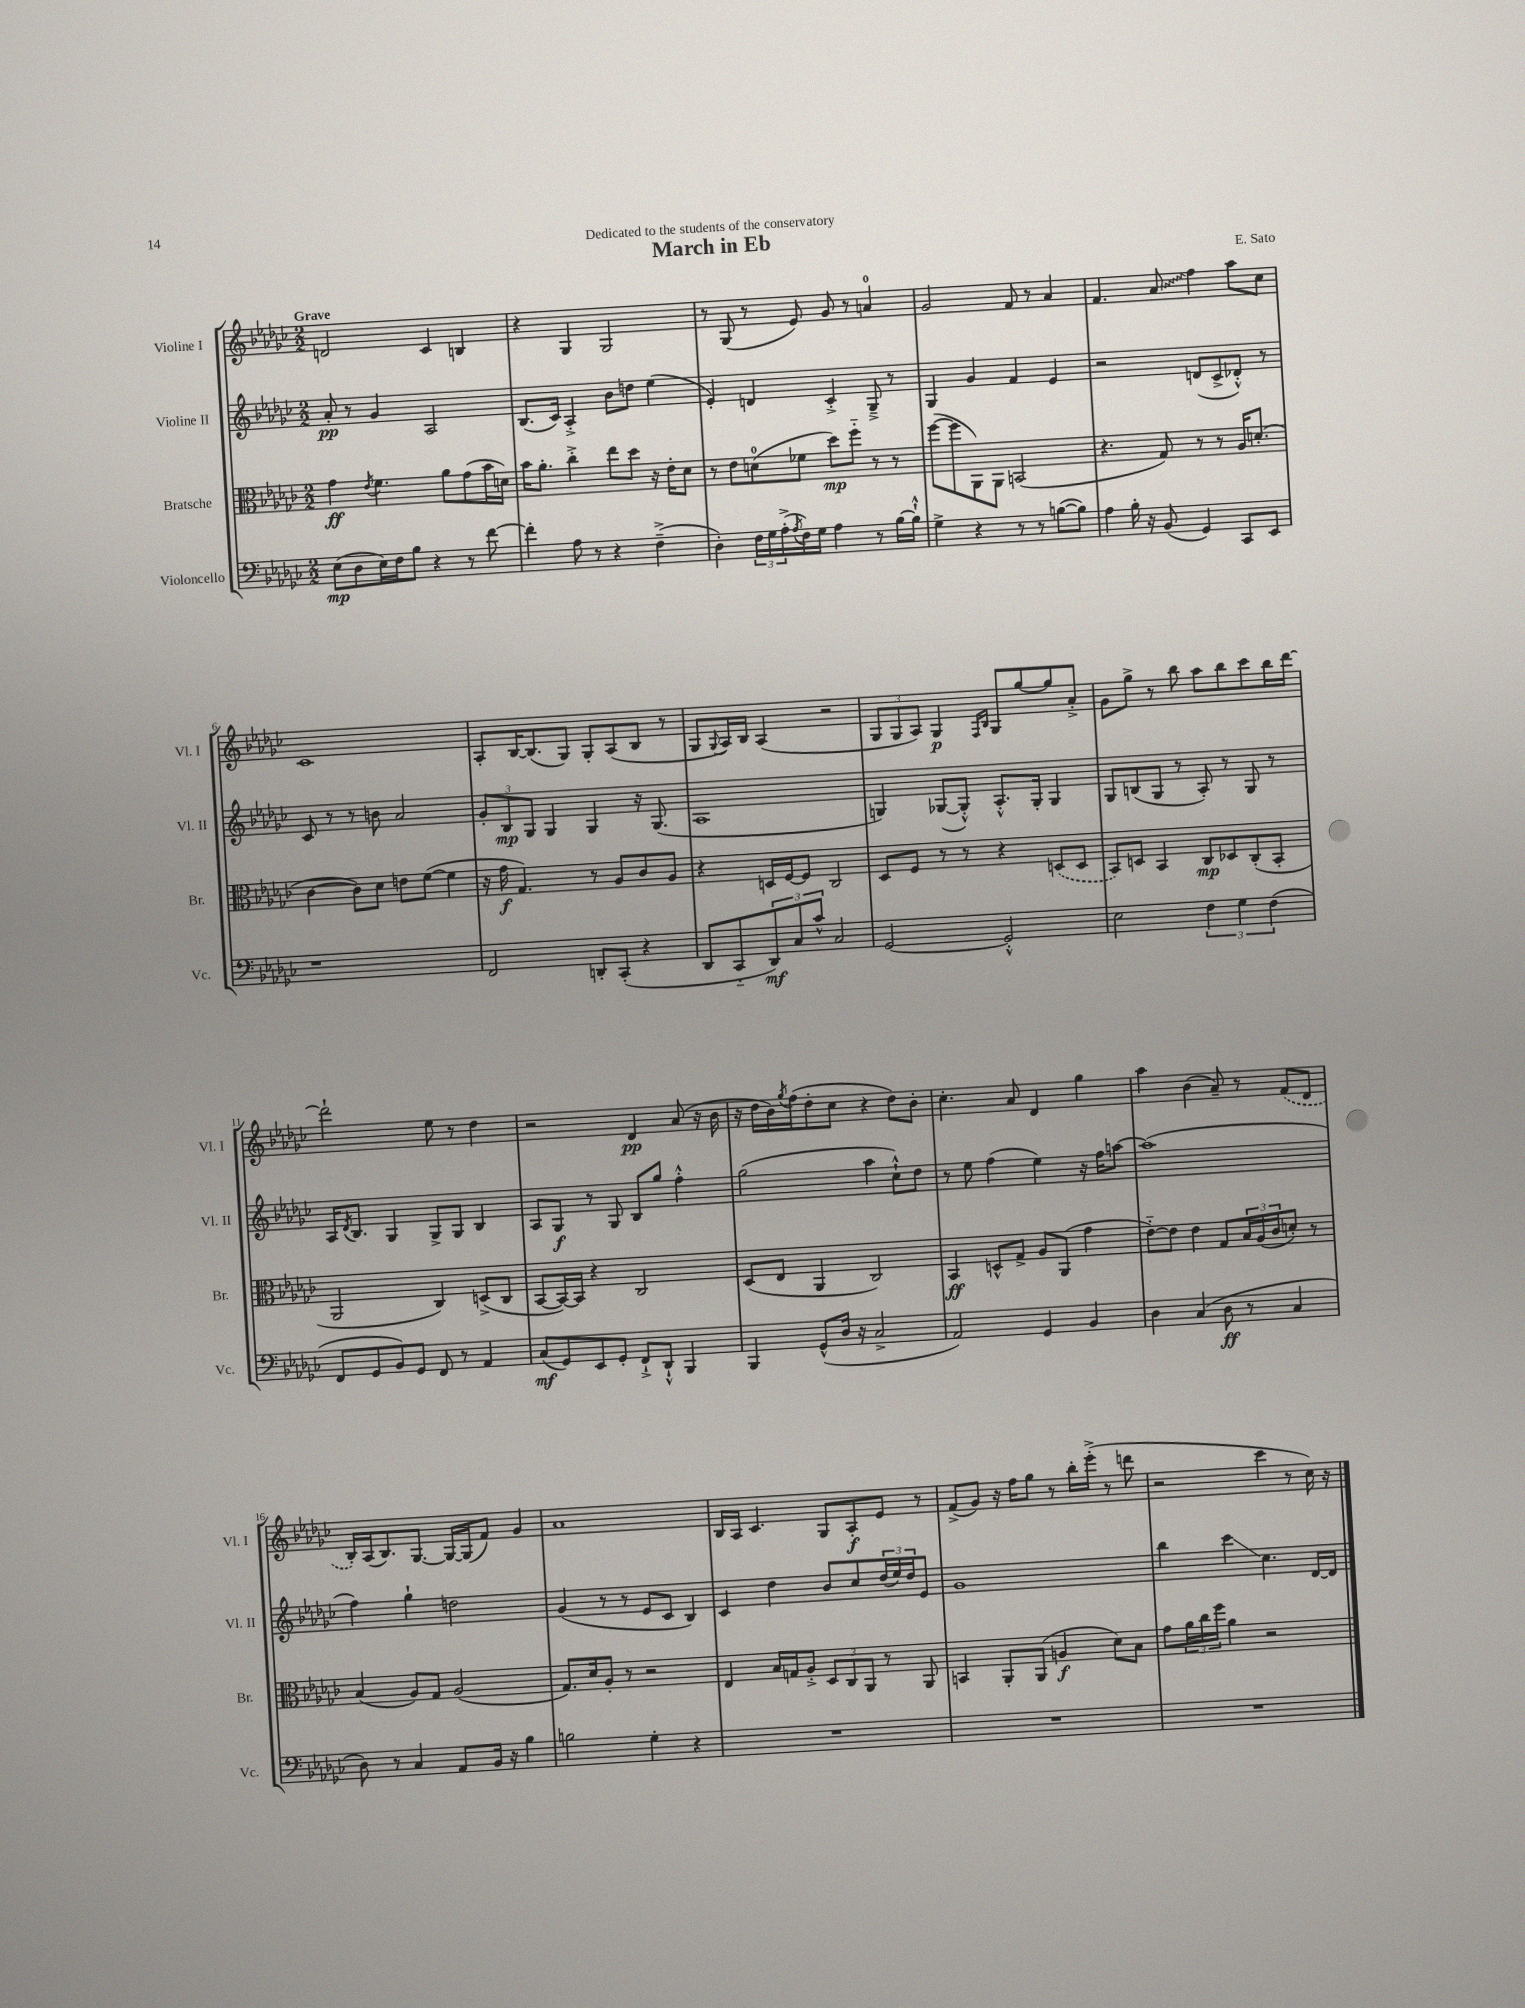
\header { title = "March in Eb" composer = "E. Sato" dedication = "Dedicated to the students of the conservatory" }
<<
\new StaffGroup <<
\new Staff = "s0" \with { instrumentName = "Violine I" shortInstrumentName = "Vl. I" } {
    \clef treble \key ges \major \numericTimeSignature \time 2/2 \tempo "Grave"
    d'2 ces'4 b4 |
    r4 ges4 ges2 |
    r8 ges8( r8 ees'8) ges'8 r8 a'4-0 |
    ges'2 f'8 r8 aes'4 |
    f'4. \once \override Glissando.style = #'zigzag aes'8\glissando f''4 aes''8 ces''8 |
    ces'1 |
    aes8-. bes16~ bes8.( ges8) ges8-. aes8( bes8 r8 |
    ges8 \appoggiatura { ges8 } aes16) bes16 aes4( r2 |
    \tuplet 3/2 { ges8 ges8 aes8) } ges4\p \grace { f16 bes16 } ges8 ges''8~ ges''8 aes'8-.-> |
    ges'8 ges''8-> r8 bes''8 aes''8 bes''8 ces'''8 bes''16 des'''16~ |
    des'''2-! ees''8 r8 des''4 |
    r2 des'4\pp aes'8( r16 bes'16 |
    r16 des''16 bes'16) \acciaccatura { ges''8 } f''16( des''8-. ces''8 r4 des''8) bes'8-. |
    ces''4.-. aes'8 des'4 ges''4 |
    aes''4 bes'4( aes'8--) r8 \once \slurDashed f'8( des'8 |
    bes16-.) aes16( bes8.) ges8.~ ges16~ ges16( f'8) ges'4 |
    aes'1 |
    bes16 aes16 ces'4. ges8 aes8-.\f ees'8 r8 |
    f'8->( ges'8) r16 f''16 ges''8 r8 bes''16-. ees'''16-.->( r8 d'''8 |
    r2 ces'''4 r8 ces''16) r16 \bar "|." |
}
\new Staff = "s1" \with { instrumentName = "Violine II" shortInstrumentName = "Vl. II" } {
    \clef treble \key ges \major \numericTimeSignature \time 2/2
    aes'8-.\pp r8 ges'4 aes2 |
    bes8.( ces'16) aes4-.-> bes'8 d''8 ees''4( |
    ees'4-.) d'4 ces'4-.-> ges8---> r8 |
    ges4 ges'4 f'4 ees'4 |
    r2 d'8( ces'8-> des'8-.-^) r8 |
    ces'8 r8 r8 b'8 aes'2 |
    \tuplet 3/2 { ges'8-. bes8\mp ges8 } ges4 ges4 r16 ges8.( |
    aes1 |
    g4) ges8~( ges8-.-^) aes8.-.-^ ges16-. ges4 |
    ges8 b8( ges8 r8 aes8-.) r8 ges8 r8 |
    aes16 \acciaccatura { des'8 } bes8. ges4 ges8-> ges8 bes4 |
    aes8 ges8\f r8 ges8 bes8 ges''8 f''4-.-^ |
    ges''2( aes''4 ces''8-!-^) des''8 |
    r8 ees''8 f''4( ees''4) r16 f''16 a''8~ |
    a''1( |
    f''4) ges''4-! d''2 |
    ges'4( r8 r8 ees'8 ces'8 bes4) |
    ces'4 des''4 bes'8 ces''8 \tuplet 3/2 { des''16( ees''16) des''16 } ees'8 |
    ges'1 |
    bes''4 ces'''4\glissando ces''4. des'16~ des'16 \bar "|." |
}
\new Staff = "s2" \with { instrumentName = "Bratsche" shortInstrumentName = "Br." } {
    \clef alto \key ges \major \numericTimeSignature \time 2/2
    ges'4\ff \acciaccatura { ees'8 } f'4. aes'8 ges'8( bes'16 d'16) |
    bes'16 aes'8.-. ces''4-.-> ees''8 des''8 r16 ees'16-. des'8 |
    r8 ees'8 d'8-0( fes'8 des''8\mp) f''8-_ r8 r8 |
    f''8~( f''8 aes,8) aes,8 b,2( |
    r4. ges8) r8 r8 aes16 d'8.-.( |
    ces'4~ ces'8) des'8 e'8 f'8~( f'4 |
    r16 ges'16\f ges4.) r8 aes8 ces'8 aes8 |
    r4 d16 f16~ f8 ces2 |
    des8 f8 r8 r8 r4 \once \slurDashed d8( d8 |
    bes,8) d8 bes,4 ces8\mp des8 ces8-.( bes,8-. |
    aes,2 ces4) d8->( ces8 |
    bes,8~ bes,16~) bes,16 r4 ces2 |
    des8( ees8 aes,4 ces2) |
    bes,4\ff d8-^ ges8-> aes8 aes,8( ges'4 |
    ees'8~-_) ees'8 ees'4 ges8 \tuplet 3/2 { bes16 aes16( ces'16 } d'8-.) r8 |
    bes4( aes8) ges8 aes2( |
    ges8.) des'16 aes8-. r8 r2 |
    ees4 bes16 g16 aes8-.-> \tuplet 3/2 { des8 ces8 aes,8 } r8 aes,8 |
    b,4 aes,8-. aes,8( a4\f des'8) bes8 |
    ges'8 \tuplet 3/2 { aes'16 ces''16 f''16 } aes'4 r2 \bar "|." |
}
\new Staff = "s3" \with { instrumentName = "Violoncello" shortInstrumentName = "Vc." } {
    \clef bass \key ges \major \numericTimeSignature \time 2/2
    ees8\mp( des8 ees16) f16 bes8 r4 r8 f'8~ |
    f'4-. aes8 r8 r4 f4--->( |
    des4-.) \tuplet 3/2 { f16 ges16 aes16-.->( } \acciaccatura { aes8 } f16) ges16 aes4 r8 bes16~ bes16-!-^ |
    ges4-> r4 r8 r8 b8~( b8) |
    aes4 bes16-. r16 bes,8( ges,4) ces,8 ees,8 |
    r1 |
    f,2 d,8-. ces,8-.( r4 |
    des,8 ces,8-_ \tuplet 3/2 { des,8\mf) ces8 ces'8-^ } ces2 |
    ges,2~ ges,2-.-^ |
    ees2 \tuplet 3/2 { f4 ges4 f4( } |
    f,8 ges,8 bes,8) ges,8 f,8 r8 aes,4 |
    ces8\mf( ges,8) ees,8 ges,8-. f,8-!-> des,8-!-^ bes,,4 |
    bes,,4 ges,8-^( des16 r16 ces2-> |
    aes,2) ges,4 bes,4 |
    des4 ces4( des8\ff r8 ces4 |
    des8) r8 ces4 aes,8 bes,16 r16 bes4 |
    b2 ges4-. r4 |
    R1 |
    R1 |
    R1 \bar "|." |
}
>>
>>
